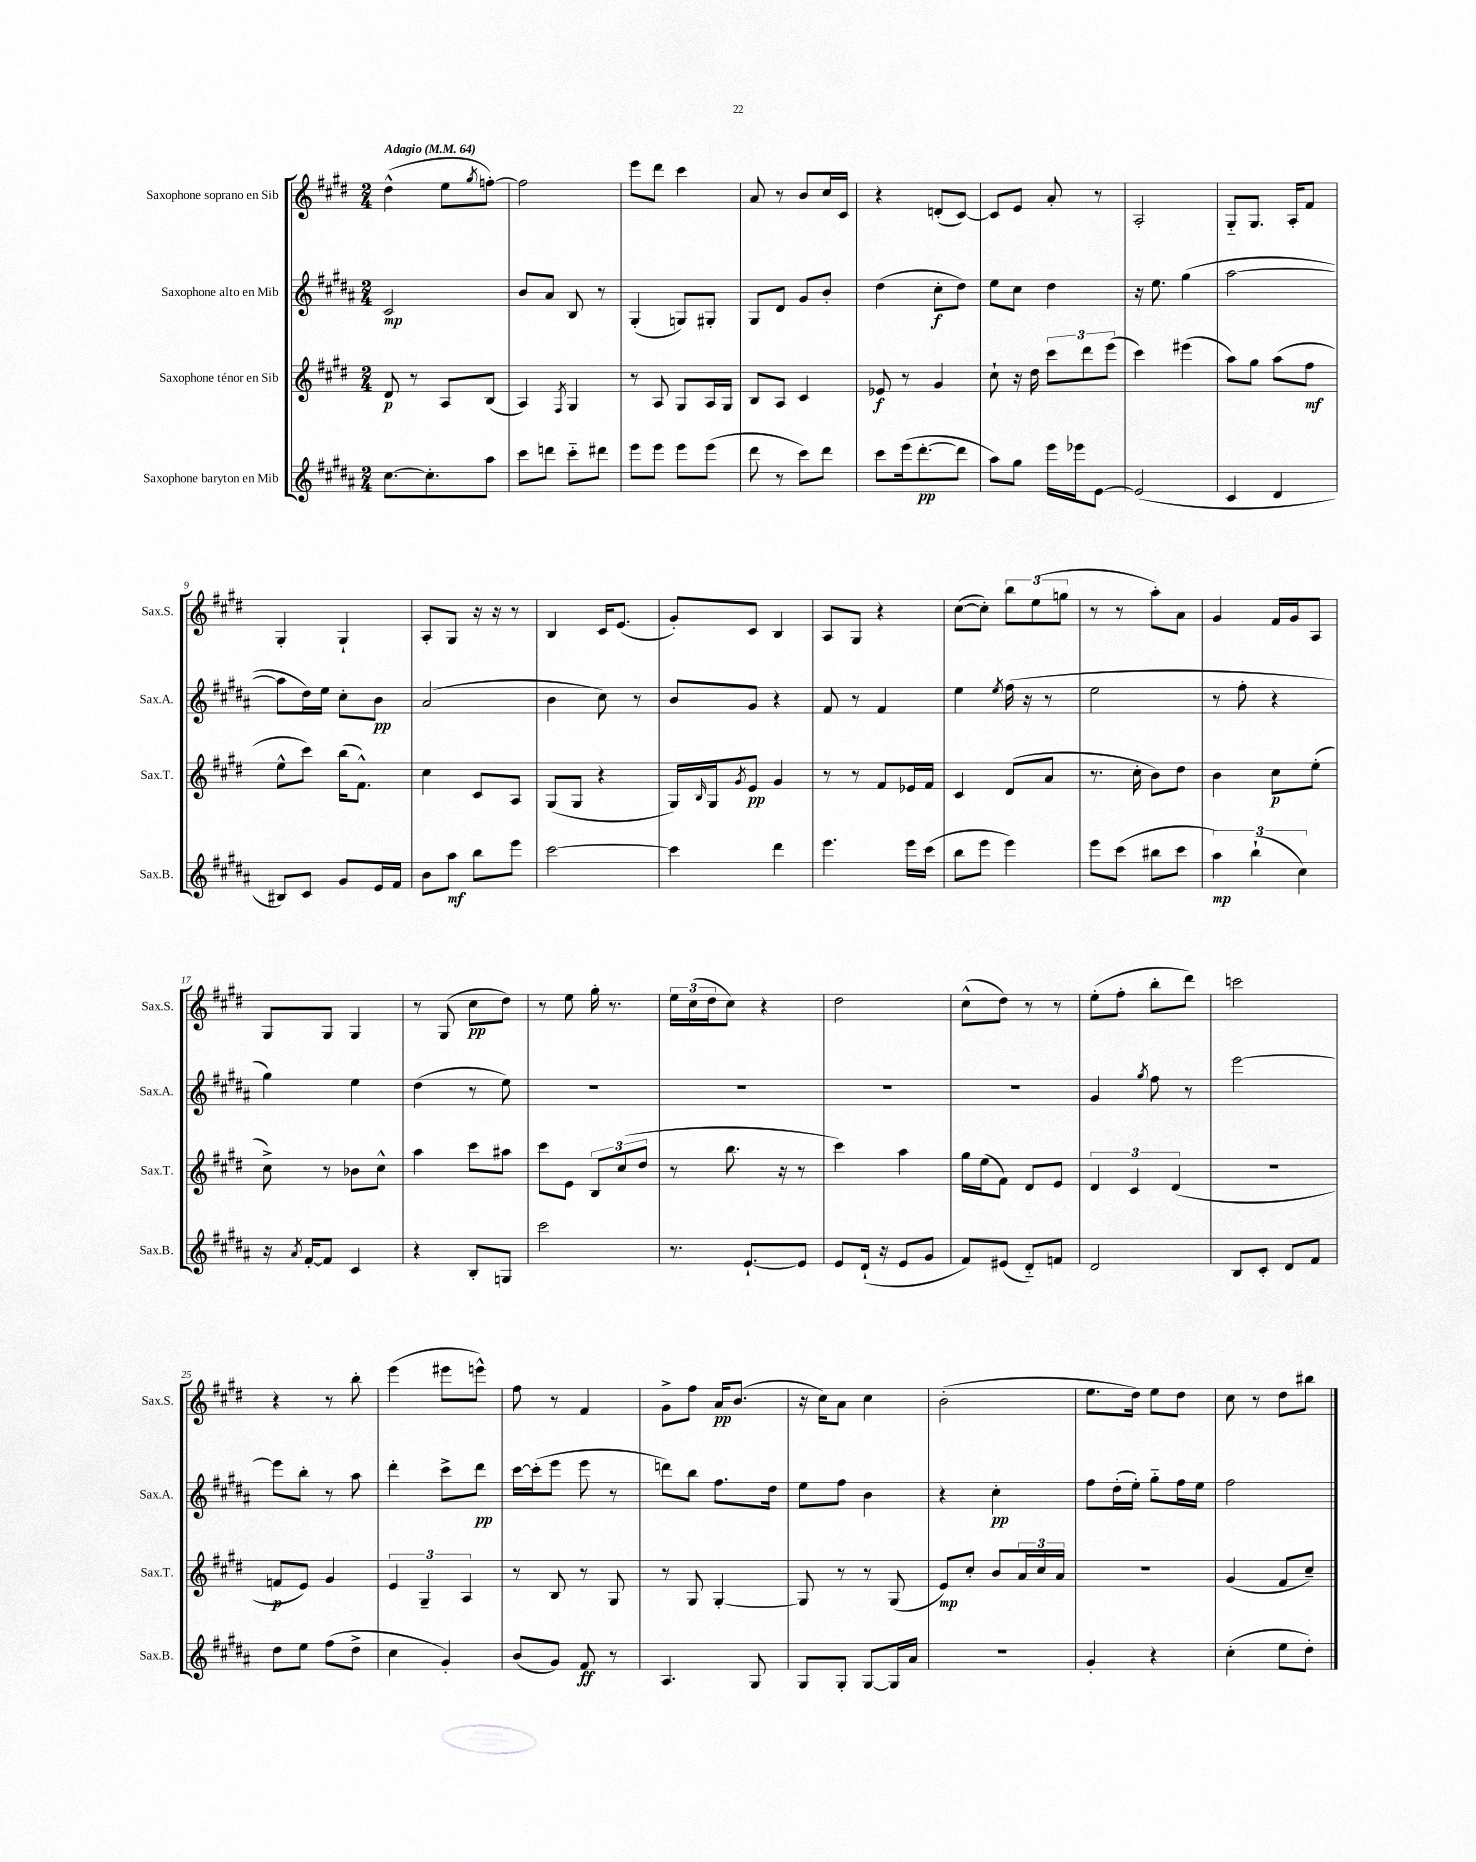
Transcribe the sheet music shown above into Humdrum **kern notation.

**kern	**dynam	**kern	**dynam	**kern	**dynam	**kern	**dynam
*part4	*part4	*part3	*part3	*part2	*part2	*part1	*part1
*staff4	*staff4	*staff3	*staff3	*staff2	*staff2	*staff1	*staff1
*I"Saxophone baryton en Mib	*	*I"Saxophone ténor en Sib	*	*I"Saxophone alto en Mib	*	*I"Saxophone soprano en Sib	*
*I'Sax.B.	*	*I'Sax.T.	*	*I'Sax.A.	*	*I'Sax.S.	*
*clefG2	*	*clefG2	*	*clefG2	*	*clefG2	*
*k[f#c#g#d#a#]	*	*k[f#c#g#d#]	*	*k[f#c#g#d#a#]	*	*k[f#c#g#d#]	*
*M2/4	*	*M2/4	*	*M2/4	*	*M2/4	*
*MM64	*	*MM64	*	*MM64	*	*MM64	*
=1	=1	=1	=1	=1	=1	=1	=1
!	!	!	!	!	!	!LO:TX:a:B:t=Adagio	!
[8.cc#\L	.	8d#/	p	2c#/	mp	(4dd#^^\	.
.	.	8r	.	.	.	.	.
8.cc#'\]	.	.	.	.	.	.	.
.	.	8A/L	.	.	.	8ee\L	.
.	.	.	.	.	.	8qgg#/	.
8aa#\J	.	(8B/J	.	.	.	[8ffn'\J)	.
=2	=2	=2	=2	=2	=2	=2	=2
8ccc#\L	.	4A/)	.	8b/L	.	2ff\]	.
8dddn\J	.	.	.	8a#/J	.	.	.
.	.	8qF#/	.	.	.	.	.
8ccc#\L	.	4G#/	.	8B/	.	.	.
8ddd#X\J	.	.	.	8r	.	.	.
=3	=3	=3	=3	=3	=3	=3	=3
8eee\L	.	8r	.	(4G#'/	.	8eee\L	.
8eee\J	.	8A/	.	.	.	8ddd#\J	.
8eee\L	.	8G#/L	.	8Gn/L)	.	4ccc#\	.
(8eee\J	.	16A/L	.	8G#X'/J	.	.	.
.	.	16G#/JJ	.	.	.	.	.
=4	=4	=4	=4	=4	=4	=4	=4
8ddd#\	.	8B/L	.	8G#/L	.	8a/	.
8r	.	8A/J	.	8d#/J	.	8r	.
8ccc#\L)	.	4c#/	.	8g#/L	.	8b/L	.
8ddd#\J	.	.	.	8b'/J	.	16cc#/L	.
.	.	.	.	.	.	16c#/JJ	.
=5	=5	=5	=5	=5	=5	=5	=5
8ccc#\L	.	8e-X/	f	(4dd#\	.	4r	.
(16eee\k	.	8r	.	.	.	.	.
[8.ddd#'\	pp	.	.	.	.	.	.
.	.	4g#/	.	8cc#'\L	f	(8dn'/L	.
8ddd#\J]	.	.	.	8dd#\J)	.	[8c#/J)	.
=6	=6	=6	=6	=6	=6	=6	=6
8aa#\L)	.	8cc#`\	.	8ee\L	.	8c#/L]	.
8gg#\J	.	16r	.	8cc#\J	.	8e/J	.
.	.	16dd#\	.	.	.	.	.
16eee\LL	.	12ccc#\L	.	4dd#\	.	8a'/	.
16eee-X\J	.	.	.	.	.	.	.
.	.	12ddd#\	.	.	.	.	.
[8e\J	.	.	.	.	.	8r	.
.	.	(12eee\J	.	.	.	.	.
=7	=7	=7	=7	=7	=7	=7	=7
(2e/]	.	4ccc#\)	.	16r	.	2A'/	.
.	.	.	.	8.ee\	.	.	.
.	.	(4eee#X\	.	(4gg#\	.	.	.
=8	=8	=8	=8	=8	=8	=8	=8
4c#/	.	8aa\L)	.	[2aa#\	.	8G#/L	.
.	.	8gg#\J	.	.	.	8.G#/J	.
4d#/	.	(8aa\L	.	.	.	.	.
.	.	.	.	.	.	16A'/KL	.
.	.	8ff#\J	mf	.	.	8f#/J	.
!!LO:LB:g=z
=9	=9	=9	=9	=9	=9	=9	=9
8B#X/L)	.	8ee^^\L	.	8aa#\L]	.	4G#'/	.
8c#/J	.	8ccc#\J)	.	16dd#\L)	.	.	.
.	.	.	.	16ee\JJ	.	.	.
8g#/L	.	(16bb\KL	.	8cc#'\L	.	4G#`/	.
.	.	8.f#^^\J)	.	.	.	.	.
16e/L	.	.	.	8b\J	pp	.	.
16f#/JJ	.	.	.	.	.	.	.
=10	=10	=10	=10	=10	=10	=10	=10
8b\L	.	4cc#\	.	(2a#/	.	8A'/L	.
8aa#\J	mf	.	.	.	.	8G#/J	.
8bb\L	.	8c#/L	.	.	.	16r	.
.	.	.	.	.	.	16r	.
8eee\J	.	8A/J	.	.	.	8r	.
=11	=11	=11	=11	=11	=11	=11	=11
[2ccc#\	.	(8G#/L	.	4b\	.	4B/	.
.	.	8G#/J	.	.	.	.	.
.	.	4r	.	8cc#\)	.	16c#/KL	.
.	.	.	.	.	.	(8.e/J	.
.	.	.	.	8r	.	.	.
=12	=12	=12	=12	=12	=12	=12	=12
4ccc#\]	.	16G#/LL)	.	8b/L	.	8g#'/L)	.
.	.	16qqB/	.	.	.	.	.
.	.	16G#/J	.	.	.	.	.
.	.	8qg#/	.	.	.	.	.
.	.	8e/J	pp	8g#/J	.	8c#/J	.
4ddd#\	.	4g#/	.	4r	.	4B/	.
=13	=13	=13	=13	=13	=13	=13	=13
4.eee\	.	8r	.	8f#/	.	8A/L	.
.	.	8r	.	8r	.	8G#/J	.
.	.	8f#/L	.	4f#/	.	4r	.
16eee\LL	.	16e-X/L	.	.	.	.	.
(16ccc#\JJ	.	16f#/JJ	.	.	.	.	.
=14	=14	=14	=14	=14	=14	=14	=14
8bb\L	.	4c#/	.	4ee\	.	([8cc#\L	.
8eee\J	.	.	.	.	.	8cc#'\J])	.
.	.	.	.	8qee/	.	.	.
4eee\)	.	(8d#/L	.	(16ff#\	.	12bb\L	.
.	.	.	.	16r	.	.	.
.	.	.	.	.	.	(12ee\	.
.	.	8a/J	.	8r	.	.	.
.	.	.	.	.	.	12ggn\J	.
=15	=15	=15	=15	=15	=15	=15	=15
8eee\L	.	8.r	.	2ee\	.	8r	.
(8ccc#\J	.	.	.	.	.	8r	.
.	.	16cc#'\	.	.	.	.	.
8bb#X\L	.	8b\L)	.	.	.	8aa'\L)	.
8ccc#\J	.	8dd#\J	.	.	.	8a\J	.
=16	=16	=16	=16	=16	=16	=16	=16
6aa#\)	mp	4b\	.	8r	.	4g#/	.
.	.	.	.	8ff#'\	.	.	.
(6bb`\	.	.	.	.	.	.	.
.	.	8cc#\L	p	4r	.	16f#/LL	.
.	.	.	.	.	.	16g#/J	.
6cc#\)	.	.	.	.	.	.	.
.	.	(8ee'\J	.	.	.	8A/J	.
!!LO:LB:g=z
=17	=17	=17	=17	=17	=17	=17	=17
16r	.	8cc#^\)	.	4gg#\)	.	8G#/L	.
8qa#/	.	.	.	.	.	.	.
[16f#'/KL	.	.	.	.	.	.	.
8f#/J]	.	8r	.	.	.	8G#/J	.
4c#/	.	8b-X\L	.	4ee\	.	4G#/	.
.	.	8cc#^^\J	.	.	.	.	.
=18	=18	=18	=18	=18	=18	=18	=18
4r	.	4aa\	.	(4dd#\	.	8r	.
.	.	.	.	.	.	(8G#/	.
8B'/L	.	8ccc#\L	.	8r	.	8cc#\L	pp
8Gn/J	.	8aa#X\J	.	8ee\)	.	8dd#\J)	.
=19	=19	=19	=19	=19	=19	=19	=19
2ccc#\	.	8ccc#\L	.	2r	.	8r	.
.	.	8e\J	.	.	.	8ee\	.
.	.	12B/L	.	.	.	16gg#'\	.
.	.	.	.	.	.	8.r	.
.	.	(12cc#/	.	.	.	.	.
.	.	12dd#/J	.	.	.	.	.
=20	=20	=20	=20	=20	=20	=20	=20
8.r	.	8r	.	2r	.	24ee\LL	.
.	.	.	.	.	.	(24cc#\	.
.	.	.	.	.	.	24dd#\J	.
.	.	8.bb\	.	.	.	8cc#\J)	.
[8.e`/L	.	.	.	.	.	.	.
.	.	.	.	.	.	4r	.
.	.	16r	.	.	.	.	.
8e/J]	.	8r	.	.	.	.	.
=21	=21	=21	=21	=21	=21	=21	=21
8e/L	.	4ccc#\)	.	2r	.	2dd#\	.
(16d#`/Jk	.	.	.	.	.	.	.
16r	.	.	.	.	.	.	.
8e/L	.	4aa\	.	.	.	.	.
8g#/J	.	.	.	.	.	.	.
=22	=22	=22	=22	=22	=22	=22	=22
8f#/L)	.	16gg#\LL	.	2r	.	(8cc#^^\L	.
.	.	(16ee\J	.	.	.	.	.
(8e#X/J	.	8f#\J)	.	.	.	8dd#\J)	.
8d#/L)	.	8d#/L	.	.	.	8r	.
8fn/J	.	8e/J	.	.	.	8r	.
=23	=23	=23	=23	=23	=23	=23	=23
2d#/	.	6d#/	.	4g#/	.	(8ee'\L	.
.	.	.	.	.	.	8ff#'\J	.
.	.	6c#/	.	.	.	.	.
.	.	.	.	8qgg#/	.	.	.
.	.	.	.	8ff#\	.	8bb'\L	.
.	.	(6d#/	.	.	.	.	.
.	.	.	.	8r	.	8ddd#\J)	.
=24	=24	=24	=24	=24	=24	=24	=24
8B/L	.	2r	.	[2eee\	.	2cccn\	.
8c#'/J	.	.	.	.	.	.	.
8d#/L	.	.	.	.	.	.	.
8f#/J	.	.	.	.	.	.	.
!!LO:LB:g=z
=25	=25	=25	=25	=25	=25	=25	=25
8dd#\L	.	8fn/L	p	8eee\L]	.	4r	.
8ee\J	.	8e/J)	.	8bb'\J	.	.	.
(8ff#\L	.	4g#/	.	8r	.	8r	.
8dd#^\J	.	.	.	8aa#\	.	8bb'\	.
=26	=26	=26	=26	=26	=26	=26	=26
4cc#\	.	6e/	.	4ddd#'\	.	(4eee\	.
.	.	6G#~/	.	.	.	.	.
4g#'/)	.	.	.	8ccc#^\L	.	8eee#X\L	.
.	.	6A/	.	.	.	.	.
.	.	.	.	8ddd#\J	pp	8eeen^^\J)	.
=27	=27	=27	=27	=27	=27	=27	=27
(8b/L	.	8r	.	[16ccc#\LL	.	8ff#\	.
.	.	.	.	(16ccc#'\J]	.	.	.
8g#/J)	.	8B/	.	8eee\J	.	8r	.
8f#/	ff	8r	.	8eee\	.	4f#/	.
8r	.	8G#/	.	8r	.	.	.
=28	=28	=28	=28	=28	=28	=28	=28
4.A#/	.	8r	.	8dddn\L)	.	8g#^\L	.
.	.	8G#/	.	8bb\J	.	8ff#\J	.
.	.	[4G#'/	.	8.ff#\L	.	16a/KL	pp
.	.	.	.	.	.	(8.b/J	.
8G#/	.	.	.	.	.	.	.
.	.	.	.	16dd#\Jk	.	.	.
=29	=29	=29	=29	=29	=29	=29	=29
8G#/L	.	8G#/]	.	8ee\L	.	16r	.
.	.	.	.	.	.	16cc#\KL)	.
8G#'/J	.	8r	.	8ff#\J	.	8a\J	.
[8G#/L	.	8r	.	4b\	.	4cc#\	.
16G#/L]	.	(8G#/	.	.	.	.	.
16a#/JJ	.	.	.	.	.	.	.
=30	=30	=30	=30	=30	=30	=30	=30
2r	.	8e/L)	mp	4r	.	(2b'\	.
.	.	8cc#'/J	.	.	.	.	.
.	.	8b/L	.	4cc#'\	pp	.	.
.	.	24a/L	.	.	.	.	.
.	.	24cc#/	.	.	.	.	.
.	.	24a/JJ	.	.	.	.	.
=31	=31	=31	=31	=31	=31	=31	=31
4g#'/	.	2r	.	8ff#\L	.	8.ee\L	.
.	.	.	.	(16dd#'\L	.	.	.
.	.	.	.	16ee'\JJ)	.	16dd#\Jk)	.
4r	.	.	.	8gg#\L	.	8ee\L	.
.	.	.	.	16ff#\L	.	8dd#\J	.
.	.	.	.	16ee\JJ	.	.	.
=32	=32	=32	=32	=32	=32	=32	=32
(4cc#'\	.	(4g#/	.	2ff#\	.	8cc#\	.
.	.	.	.	.	.	8r	.
8ee\L	.	8f#/L	.	.	.	8dd#\L	.
8dd#'\J)	.	8cc#~/J)	.	.	.	8bb#X\J	.
==	==	==	==	==	==	==	==
*-	*-	*-	*-	*-	*-	*-	*-
